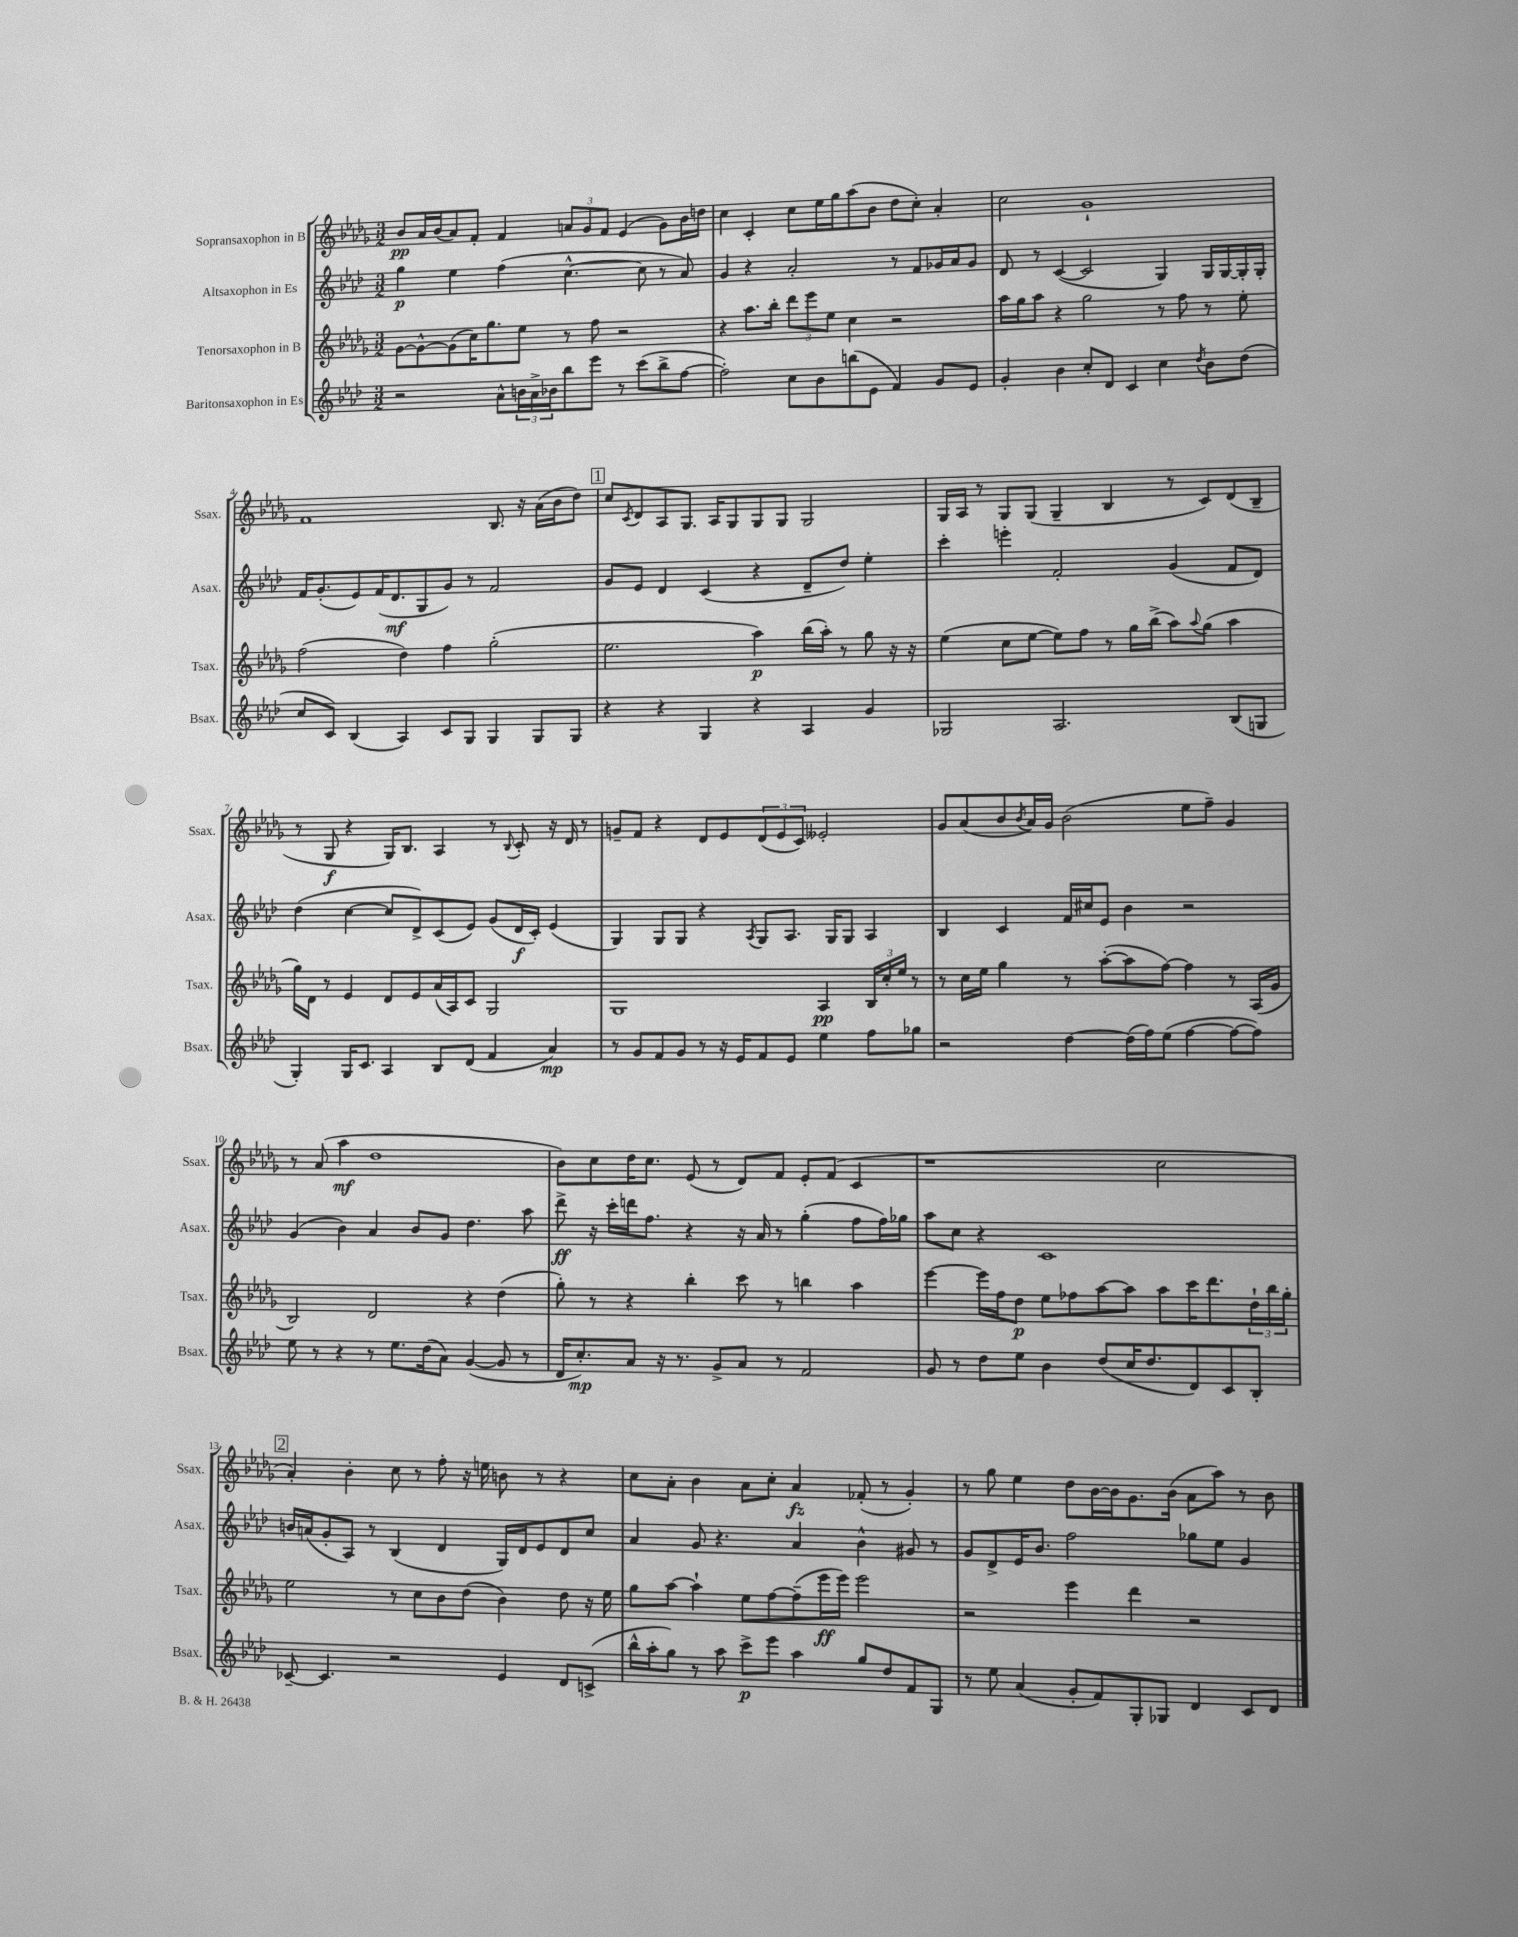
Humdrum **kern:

**kern	**kern	**kern	**kern
*staff4	*staff3	*staff2	*staff1
*clefG2	*clefG2	*clefG2	*clefG2
*k[b-e-a-d-]	*k[b-e-a-d-g-]	*k[b-e-a-d-]	*k[b-e-a-d-g-]
*M3/2	*M3/2	*M3/2	*M3/2
2r	[8g-	4gg	8b-
.	8g-^^_	.	16a-
.	.	.	(16b-
.	(8g-]	4ee-	8a-)
.	16cc)	.	8f'
.	8.gg-	.	.
8a-^^	.	(4ff	4f
24b	8ee-	.	.
24a-^	.	.	.
24b-	.	.	.
8bb-	8r	[4.cc^^	12a
.	.	.	12g-
8eee-	8ff	.	.
.	.	.	12f
8r	2r	.	(4e-
(8ccc	.	8cc]	.
8bb-^	.	8r	8g-)
[8ff	.	8a-)	16b-
.	.	.	16dd
=	=	=	=
2ff'])	4r	4g	4cc
.	8.aa-	4r	4c'
.	16bb-'	.	.
8cc	12ddd-	2a-'	8cc
.	12eee-	.	.
8b-	.	.	16ee-
.	12ee-	.	.
.	.	.	16gg-
(8bb	4cc	.	(8aa-
8e-	.	.	8b-
4f)	2r	8r	8dd-
.	.	8f	8cc')
8g	.	16g-	4a-'
.	.	16a-	.
8e-	.	8g-	.
=	=	=	=
4g'	16aa-	8d-	2cc
.	16gg-	.	.
.	8aa-	8r	.
4b-	4r	([4c	.
8cc'	2gg-	2c]	1g-`
8d-	.	.	.
4c	.	.	.
4cc	8r	4G)	.
.	8ff	.	.
8qdd-	.	.	.
8b-	8r	16G	.
.	.	[16G	.
(8dd-	8ee-'	16G']	.
.	.	16G'	.
=	=	=	=
8cc	(2ff	16f	1f
.	.	(8.g'	.
8c)	.	.	.
(4B-	.	8e-)	.
.	.	(16f	.
.	.	8.d-	.
4A-)	4dd-)	.	.
.	.	8G	.
8c	4ff	8g)	.
8G	.	8r	.
4G	(2gg-'	2f	8.B-
.	.	.	16r
8G	.	.	(16a-
.	.	.	16b-
8G	.	.	8dd-)
=	=	=	=
4r	2.ee-	8g	8cc
.	.	.	8qc
.	.	8e-	8d-
4r	.	4d-	8A-
.	.	.	8.G-
4G	.	(4c	.
.	.	.	16A-
.	.	.	8G-
4r	4aa-)	4r	8G-
.	.	.	8G-
4A-	(16bb-	8d-~	2G-
.	16aa-')	.	.
.	8r	8dd-)	.
4g	8gg-	4ee-'	.
.	16r	.	.
.	16r	.	.
=	=	=	=
2G-	(4ee-	4ccc'	16G-
.	.	.	16A-
.	.	.	8r
.	8cc	4eee'	8G-
.	[8ee-	.	(8G-
2.A-	8ee-])	2f'	4G-~
.	8ff	.	.
.	8r	.	4B-
.	16gg-	.	.
.	(16bb-^	.	.
.	8aa-)	(4g	8r
.	8qqaa-	.	.
.	(8gg-	.	8c)
(8B-	4aa-	8f	(8d-
8G	.	8d-)	8B-~
=	=	=	=
4G')	16gg-)	(4dd-	8r
.	16d-	.	.
.	8r	.	8G-
16G	4e-	[4cc	4r
8.c	.	.	.
4A-	8d-	8cc]	16G-)
.	.	.	8.B-
.	8e-	8d-^)	.
8B-	(16a-	(8c	4A-
.	16A-)	.	.
(8d-	8c	8e-)	.
4f	2G-	(8g	8r
.	.	.	8qqB-
.	.	16d-	8c'
.	.	16c')	.
4a-)	.	(4e-	16r
.	.	.	16d-
.	.	.	8r
=	=	=	=
8r	1G-	4G)	8g~
8g	.	.	8f
8f	.	8G	4r
8g	.	8G	.
8r	.	4r	8d-
16r	.	.	8e-
16e-	.	.	.
.	.	8qA-	.
8f	.	8G	(12d-
.	.	.	12e-
8e-	.	8.A-	.
.	.	.	12c)
4ee-	4A-	.	2e--'
.	.	16G	.
.	.	8G	.
8ff	24B-	4A-	.
.	24cc'	.	.
.	24ee-	.	.
8gg-	8r	.	.
=	=	=	=
2r	8r	4B-	8g-
.	16cc	.	(8a-
.	16ee-	.	.
.	4gg-	4c	8b-
.	.	.	8qb-
.	.	.	16a-)
.	.	.	16g-
[4dd-	8r	16f	(2b-
.	.	16cc#	.
.	([8aa-'	8e-	.
(16dd-]	8aa-]	4b-	.
16ff)	.	.	.
(8ee-	[8ff)	.	.
[4ff	4ff]	2r	8ee-
.	.	.	8ff~)
8ff_	8r	.	4g-
8ff])	(16A-	.	.
.	16g-	.	.
=	=	=	=
8ee-	2B-)	(4g	8r
8r	.	.	(8a-
4r	.	4b-)	4aa-
8r	2d-	4a-	1dd-
8.ee-	.	.	.
.	.	8b-	.
(16dd-	.	.	.
8a-)	.	8g	.
([4g	4r	4.dd-	.
8g]	(4dd-	.	.
8r	.	8aa-	.
=	=	=	=
16d-	8gg-')	8ddd-^	8b-)
8.cc')	.	.	.
.	8r	16r	8cc
.	.	16ccc'	.
8a-	4r	16ddd	16dd-
.	.	8.ff	8.cc
16r	.	.	.
8.r	.	.	.
.	4bb-'	4r	(8e-
8g^	.	.	8r
8a-	8ccc	16r	8d-)
.	.	16a-	.
8r	8r	8r	8f
2f	4bb	(4gg'	8e-'
.	.	.	(8f
.	4aa-	8ff	4c
.	.	16ff)	.
.	.	16gg-	.
=	=	=	=
8g	[4eee-	8aa-	1r
8r	.	8cc	.
8dd-	16eee-]	4r	.
.	16ff	.	.
8ee-	8dd-	.	.
4b-	8ee-	1c	.
.	8ff-	.	.
(8dd-	[8aa-	.	.
16cc	8aa-]	.	.
8.dd-	.	.	.
.	8aa-	.	2cc
8d-)	16ccc	.	.
.	8.ddd-	.	.
8c	.	.	.
8B-'	24dd-`	.	.
.	24bb-	.	.
.	24gg-'	.	.
=	=	=	=
[8c-~	2ee-	16b	4a-')
.	.	(16a	.
4.c-]	.	8g'	.
.	.	8A-)	4b-'
.	.	8r	.
2r	8r	(4B-	8cc
.	8cc	.	8r
.	8b-	4d-	8ff'
.	(8dd-	.	16r
.	.	.	16ee
4e-	4b-)	16G)	8b
.	.	16d-	.
.	.	8e-	8r
8d-	8dd-	8d-	4r
(8c^	16r	8cc	.
.	16ee-	.	.
=	=	=	=
16bb-^^	8gg-	4a-	8cc
16aa-'	.	.	.
8gg)	[8aa-	.	8a-'
8r	4aa-`]	8g	4b-
8aa-	.	4.r	.
8ccc^	8ee-	.	8a-
8eee-	[8ff	.	8cc'
4aa-	(8ff~]	4a-	4a-
.	16eee-	.	.
.	16eee-)	.	.
8gg	2eee-	4b-^^	(8f-'
8dd-	.	.	8r
8f	.	8g#	4g-')
8G	.	8r	.
=	=	=	=
8r	2r	8g	8r
8ee-	.	8d-^	8gg-
(4a-	.	16e-	4ee-
.	.	8.b-	.
8g'	4eee-	2ff	8dd-
8f)	.	.	[16b-
.	.	.	16b-]
8G'	4ddd-	.	8.g-
8G-	.	.	.
.	.	.	(16b-
4d-	2r	8gg-	8a-
.	.	8ee-	8aa-)
8c	.	4g	8r
8d-	.	.	8b-
==	==	==	==
*-	*-	*-	*-
